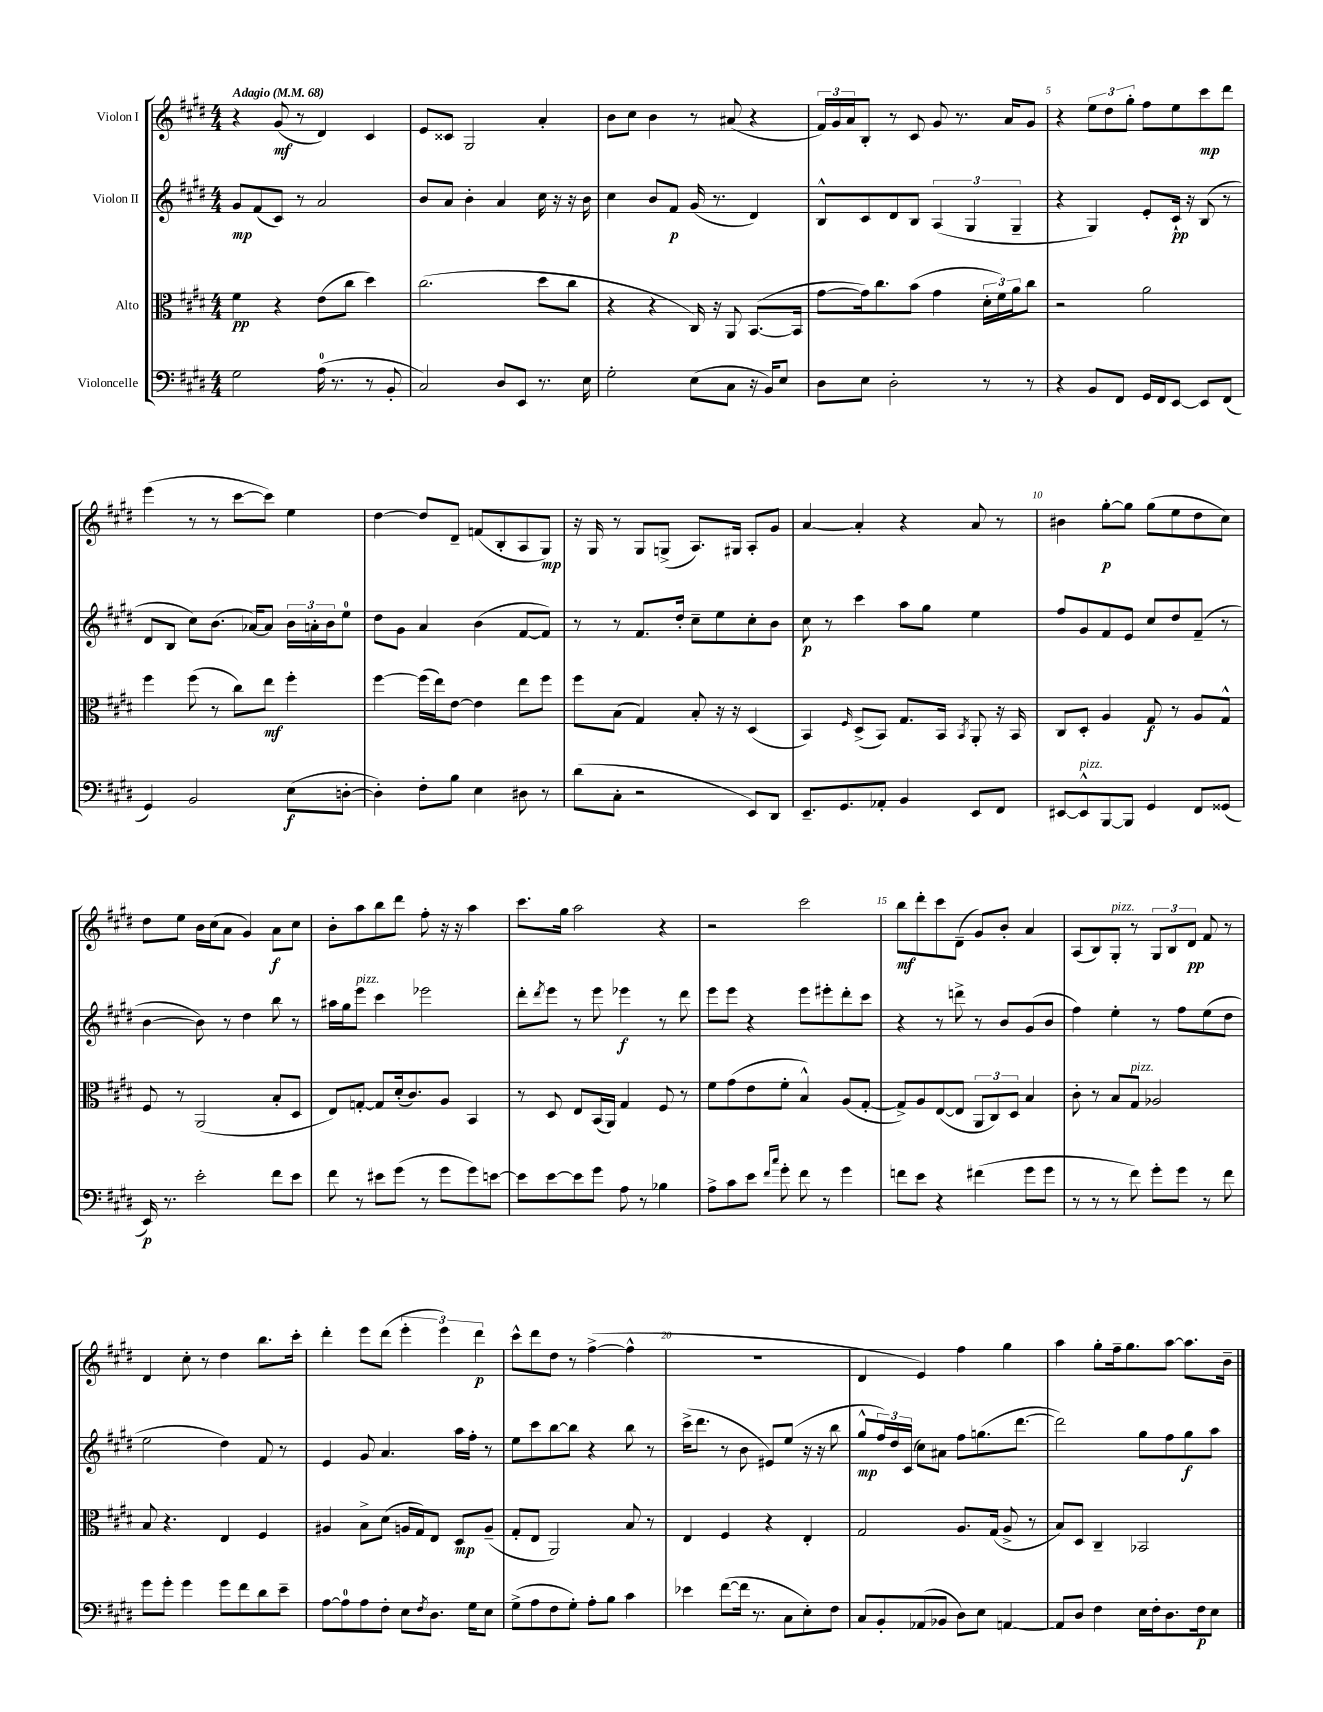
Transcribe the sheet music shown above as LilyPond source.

<<
\new StaffGroup <<
\new Staff = "s0" \with { instrumentName = "Violon I" } {
    \clef treble \key e \major \numericTimeSignature \time 4/4 \tempo "Adagio" 4 = 68
    r4 gis'8\mf( r8 dis'4) cis'4 |
    e'8 cisis'8 gis2 a'4-. |
    b'8 cis''8 b'4 r8 ais'8( r4 |
    \tuplet 3/2 { fis'16) gis'16 a'16 } b8-. r8 cis'8 gis'8 r8. a'16 gis'8 |
    r4 \tuplet 3/2 { e''8 dis''8 gis''8-. } fis''8 e''8 cis'''8\mp dis'''8 |
    e'''4( r8 r8 cis'''8~ cis'''8) e''4 |
    dis''4~ dis''8 dis'8-- f'8( b8-. a8 gis8\mp) |
    r16 gis16 r8 gis8 g8->( a8.) gis16 a8-. gis'8 |
    a'4~ a'4-. r4 a'8 r8 |
    bis'4 gis''8~-.\p gis''8 gis''8( e''8 dis''8 cis''8) |
    dis''8 e''8 b'16 cis''16( a'8 gis'4) a'8\f cis''8 |
    b'8-. a''8 b''8 dis'''8 fis''8-. r16 r16 a''4 |
    cis'''8. gis''16 a''2 r4 |
    r2 cis'''2 |
    b''8\mf dis'''8-. cis'''8 dis'8--( gis'8) b'8-. a'4 |
    a8( b8) gis8-.^\markup { \italic "pizz." } r8 \tuplet 3/2 { gis8 b8 dis'8\pp } fis'8 r8 |
    dis'4 cis''8-. r8 dis''4 b''8. cis'''16-. |
    dis'''4-. e'''8 dis'''8( \tuplet 3/2 { e'''4-. e'''4) dis'''4\p } |
    cis'''8-^ dis'''8 dis''8 r8 fis''4~->( fis''4-^ |
    R1 |
    dis'4 e'4) fis''4 gis''4 |
    a''4 gis''8-. fis''16-- gis''8. a''8~ a''8. b'16-- \bar "|." |
}
\new Staff = "s1" \with { instrumentName = "Violon II" } {
    \clef treble \key e \major \numericTimeSignature \time 4/4
    gis'8\mp fis'8( cis'8) r8 a'2 |
    b'8 a'8 b'4-. a'4 cis''16 r16 r16 b'16 |
    cis''4 b'8 fis'8\p gis'16( r8. dis'4) |
    b8-^ cis'8 dis'8 b8 \tuplet 3/2 { a4( gis4 gis4-- } |
    r4 gis4) e'8-. cis'16-!\pp r16 b8( r8 |
    dis'8 b8 cis''8) b'8.( aes'16~) aes'8 \tuplet 3/2 { b'16 a'16-. b'16 } e''8-0 |
    dis''8 gis'8 a'4 b'4( fis'8~ fis'8) |
    r8 r8 fis'8. dis''16-. cis''8-- e''8 cis''8-. b'8 |
    cis''8\p r8 cis'''4 a''8 gis''8 e''4 |
    fis''8 gis'8 fis'8 e'8 cis''8 dis''8 fis'8--( r8 |
    b'4~ b'8) r8 dis''4 b''8 r8 |
    ais''16 gis''16 e'''8^\markup { \italic "pizz." } cis'''4 ees'''2 |
    dis'''8-. \acciaccatura { dis'''8 } e'''8 r8 e'''8 ees'''4\f r8 dis'''8 |
    e'''8 e'''8 r4 e'''8 eis'''8-. dis'''8-. cis'''8 |
    r4 r8 d'''8-> r8 b'8 gis'8( b'8 |
    fis''4) e''4-. r8 fis''8 e''8( dis''8 |
    e''2 dis''4) fis'8 r8 |
    e'4 gis'8 a'4. a''16 fis''16-. r8 |
    e''8 cis'''8 b''8~ b''8 r4 b''8 r8 |
    cis'''16->( dis'''8. r8 b'8 eis'8) e''8( r16 r16 b''8 |
    gis''8-^\mp \tuplet 3/2 { fis''16) dis''16 cis'16( } cis''8) ais'8 fis''8 g''8.( dis'''8.~ |
    dis'''2) gis''8 fis''8 gis''8\f a''8 \bar "|." |
}
\new Staff = "s2" \with { instrumentName = "Alto" } {
    \clef alto \key e \major \numericTimeSignature \time 4/4
    fis'4\pp r4 e'8( cis''8 dis''4) |
    cis''2.( dis''8 cis''8 |
    r4 r4 cis16) r16 a,8 b,8.~( b,16 |
    gis'8~ gis'16) cis''8. b'8( gis'4 \tuplet 3/2 { dis'16-. fis'16) a'16 } cis''8 |
    r2 a'2 |
    fis''4 fis''8( r8 cis''8) e''8\mf fis''4-. |
    fis''4~ fis''16( e''16) e'8~ e'4 e''8 fis''8 |
    fis''8 b8( gis4) b8-. r16 r16 dis4( |
    b,4) \grace { fis16 } dis8->( b,8) gis8. b,16 \acciaccatura { b,8 } a,8-. r16 b,16 |
    cis8 dis8-. a4 gis8\f r8 a8 gis8-^ |
    fis8 r8 a,2( b8-. dis8 |
    e8) g8~-. g8 dis'16-.( cis'8.) a8 b,4 |
    r8 dis8 e8 b,16( a,16) gis4 fis8 r8 |
    fis'8 gis'8( e'8 fis'8-. b4-^) a8( gis8~-. |
    gis8->) a8 e8~( e8 \tuplet 3/2 { a,8 cis8) dis8 } b4 |
    cis'8-. r8 b8 gis8^\markup { \italic "pizz." } aes2 |
    b8 r4. e4 fis4 |
    ais4 b8-> dis'8( a16 gis16) e8 dis8\mp a8--( |
    gis8-. e8 a,2) b8 r8 |
    e4 fis4 r4 e4-. |
    gis2 a8. gis16( a8-> r8 |
    b8) dis8 cis4-- bes,2 \bar "|." |
}
\new Staff = "s3" \with { instrumentName = "Violoncelle" } {
    \clef bass \key e \major \numericTimeSignature \time 4/4
    gis2 a16-0( r8. r8 b,8-. |
    cis2) dis8 e,8 r8. e16 |
    gis2-. e8( cis8 r16 b,16) e8 |
    dis8 e8 dis2-. r8 r8 |
    r4 b,8 fis,8 gis,16 fis,16 e,8~ e,8 fis,8( |
    gis,4) b,2 e8\f( d8~-. |
    d4-.) fis8-. b8 e4 dis8 r8 |
    dis'8( cis8-. r2 e,8) dis,8 |
    e,8.-- gis,8. aes,8-. b,4 e,8 fis,8 |
    eis,8~ eis,8-^^\markup { \italic "pizz." } b,,8~ b,,8 gis,4 fis,8 gisis,8( |
    e,16\p) r8. e'2-. fis'8 e'8 |
    fis'8 r8 eis'8 gis'8( r8 gis'8 gis'8) e'8~ |
    e'8 e'8~ e'8 gis'8 a8 r8 bes4 |
    a8-> cis'8 e'8 \grace { fis'16 cis''16 } gis'8-. fis'8 r8 gis'4 |
    f'8 e'8 r4 fis'4( gis'8 gis'8 |
    r8 r8 r8 fis'8) gis'8-. gis'8 r8 fis'8 |
    gis'8 gis'8-. gis'4 gis'8 fis'8 dis'8 e'8-- |
    a8~ a8-0 a8 fis8-. e8 \acciaccatura { fis8 } dis8. gis16 e8 |
    gis8->( a8 fis8 gis8-.) a8-. b8 cis'4 |
    ees'4 fis'8~( fis'16 r8. cis8 e8-.) fis8 |
    cis8 b,8-. aes,8( bes,8 dis8) e8 a,4~ |
    a,8 dis8 fis4 e16 fis16-. dis8. fis16\p e8 \bar "|." |
}
>>
>>
\layout { \context { \Score \override BarNumber.break-visibility = ##(#f #t #t) barNumberVisibility = #(every-nth-bar-number-visible 5) } }
